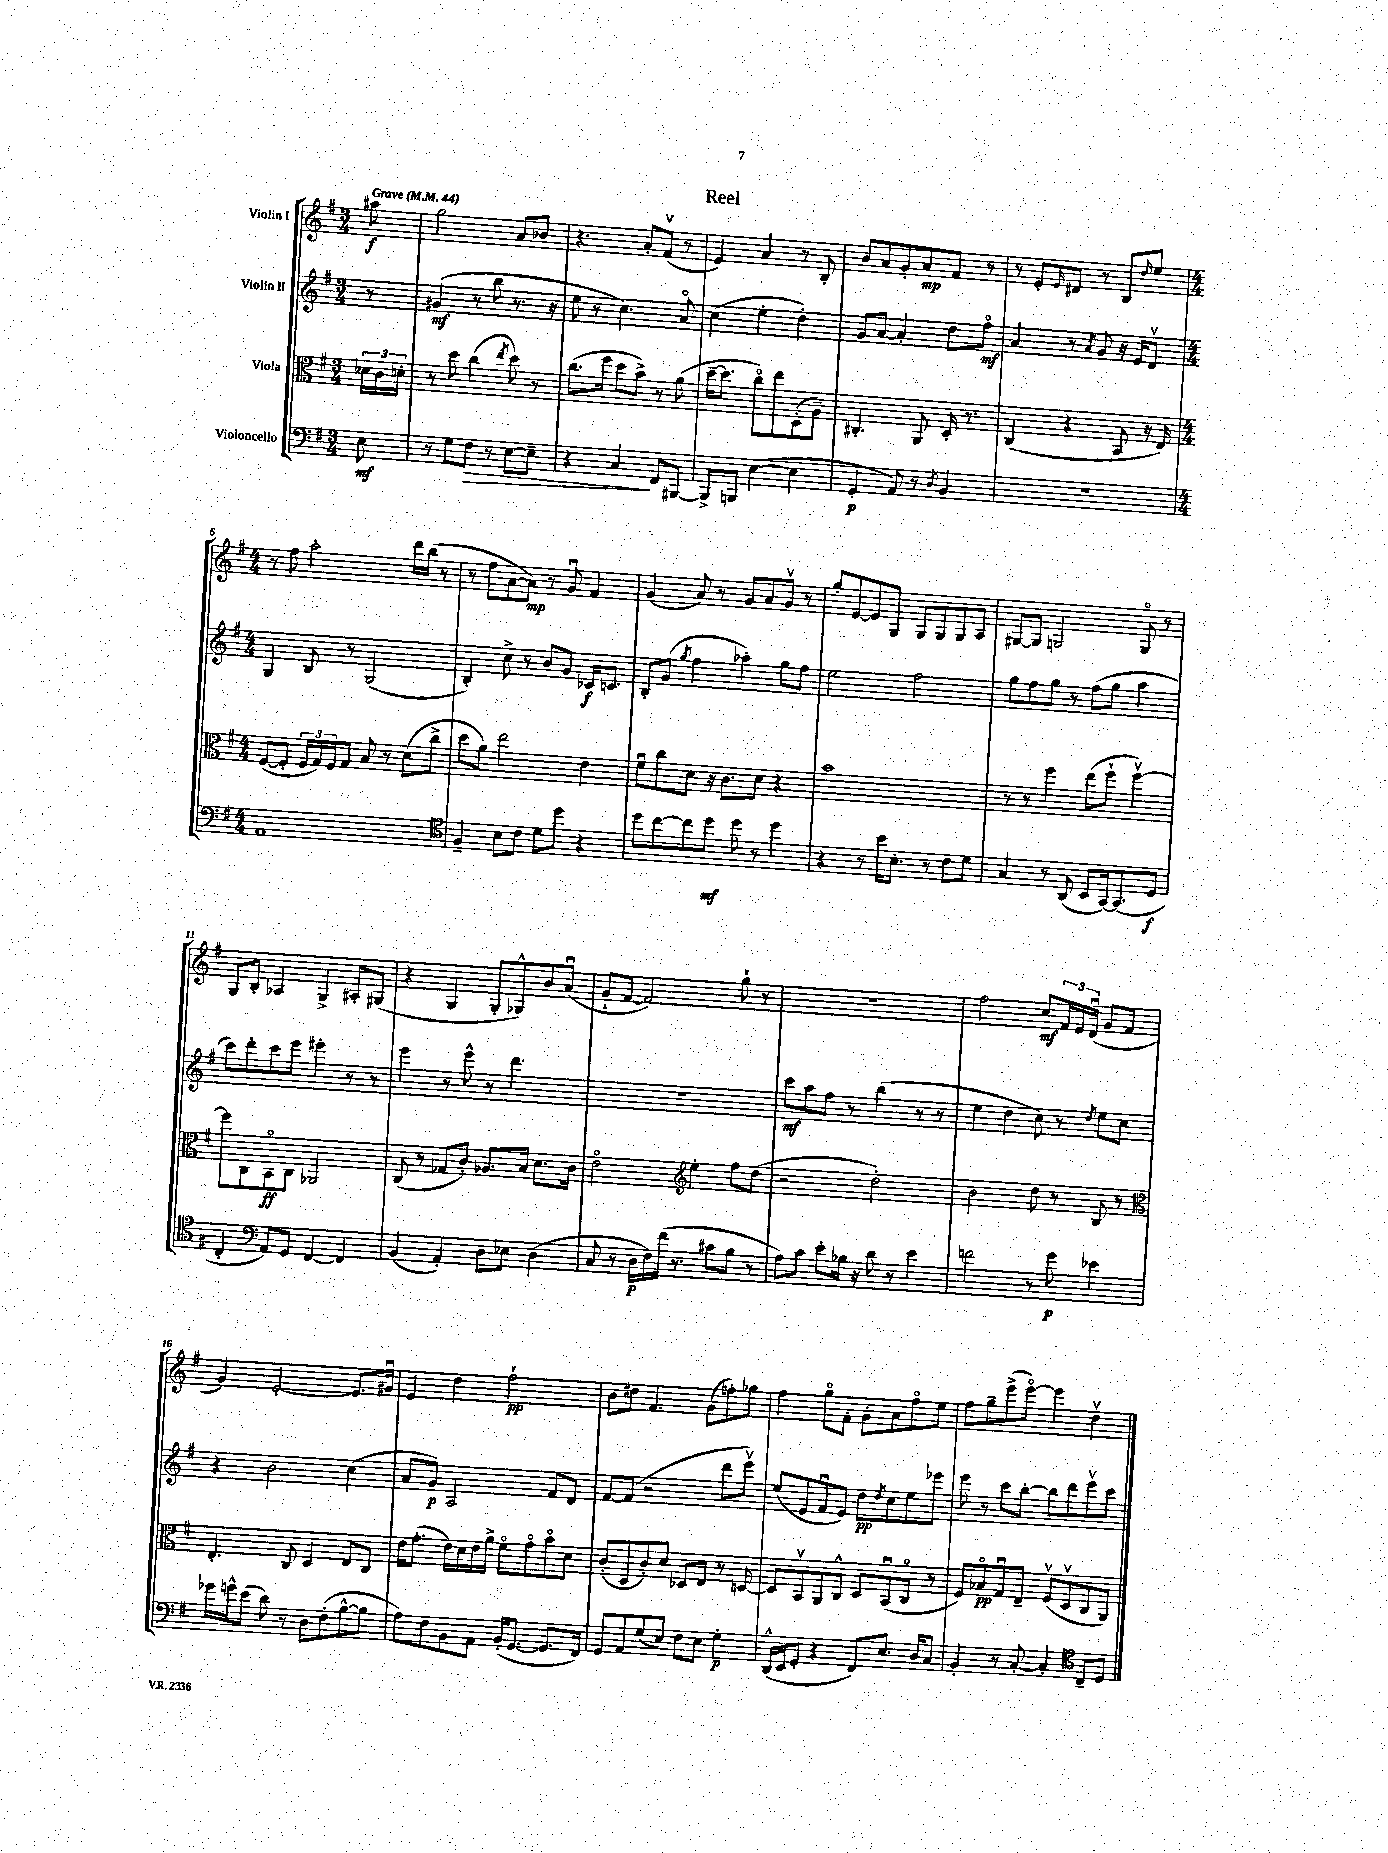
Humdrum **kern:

**kern	**kern	**kern	**kern
*staff4	*staff3	*staff2	*staff1
*clefF4	*clefC3	*clefG2	*clefG2
*k[f#]	*k[f#]	*k[f#]	*k[f#]
*M3/4	*M3/4	*M3/4	*M3/4
*MM44	*MM44	*MM44	*MM44
8E\	24d-\LL	8r	8aa#\
.	24c\	.	.
.	24d'\JJ	.	.
=	=	=	=
8r	8r	(4g#/	2gg\
8G\L	8dd\	.	.
8F#\J	(4cc\	8r	.
8r	.	8bb\	.
.	8qee/	.	.
[8E\L	8dd\)	8.r	8a/L
8E~\]J	8r	.	8b-/J
.	.	16r	.
=	=	=	=
4r	(8.cc\L	8ee\	4.r
.	.	8r	.
.	16ff#\Jk	.	.
4C/	8dd\L	4.cc\)	.
.	8b^\J)	.	8a'/L
8FF#/L	8r	.	(8f#v/J
[8BBB#/J	(8a\	8ao/	8r
=	=	=	=
8BBB#^/]L	[16dd~\LK	(4cc\	4e/)
.	8.dd\]J	.	.
8BBB/J	.	.	.
([4E\	8cco\L)	4ee'\	4a/
.	8ee\	.	.
4E\]	(8D'\	4dd'\)	8r
.	8A~\J)	.	8B'/
=	=	=	=
4GG'/	4.C#'/	8g/L	8b/L
.	.	[8a/J	8a/
8AA/)	.	4a'/]	8g'/
8r	8AA/	.	8a/
8qD/	.	.	.
4BB/	16D'/	8dd\L	8f#/J
.	8.r	.	.
.	.	8ff#o\J	8r
=	=	=	=
2.r	(4C/	4a/	8r
.	.	.	8e'/L
.	.	.	16qqe/
.	4r	8r	8d#/J
.	.	8qa/	.
.	.	8g/	8r
.	8BB/	16r	8B/L
.	.	16e/LK	.
.	.	.	16qqdd/
.	16r	8dv/J	8ee/J
.	16E/)	.	.
=	=	=	=
*M4/4	*M4/4	*M4/4	*M4/4
1AA	([8F#/L	4G/	8r
.	8F#'/]J	.	8ff#\
.	24F#/LL	8B/	2aa'\
.	24G/)	.	.
.	24F#/J	.	.
.	8G/J	8r	.
.	8B/	(2G/	.
.	8r	.	.
.	(8d\L	.	16ddd\LL
.	.	.	(16bb\JJ
.	8cc^\J	.	8r
=	=	=	=
*clefC4	*	*	*
4F#~/	8dd\L	4B'/)	8r
.	8a\J)	.	8ff#\L
8B\L	2ee\	8cc^\	[8a\
8c\J	.	8r	8a\]J)
8d\L	.	8b/L	8r
8dd\J	.	8g/J	8gu/
4r	4e\	16c-/LK	4f#/
.	.	8.c/J	.
=	=	=	=
8dd\L	8f#u\L	8B'/L	(4g/
[8cc\	8cc\	(8g/J	.
.	.	8qgg/	.
8cc\]	8d\J	4ff#\	8a/)
8dd\J	16r	.	8r
.	8.c\L	.	.
8dd\	.	4aa-'\)	8g/L
8r	8d\J	.	8a/
4dd\	4r	8gg\L	8gv/J
.	.	8ff#\J	8r
=	=	=	=
4r	1b	2ee\	8gg'/L
.	.	.	[8e/
8r	.	.	8e/]
16b\LK	.	.	8G/J
8.B'\J	.	.	.
.	.	2ff#\	8G/L
8r	.	.	8G/
8c\L	.	.	8G/
8d\J	.	.	8A/J
=	=	=	=
4G/	8r	8gg\L	[8G#/L
.	8r	8ff#\	8G#/]J
8r	4ff#\	8gg\J	2G/
(8AA/	.	8r	.
8BB/L	(8ee\L	(8ff#\L	.
[16GG/k)	8ff#`\J	8gg\J	.
(8.GG/]	.	.	.
.	[4ff#v\)	4aa\	8Go/
8D/J	.	.	8r
=	=	=	=
4C'/	8ff#\]L	8ccc\L)	8G/L
.	8C\	8ddd'\	8B'/J
*clefF4	*	*	*
8AA/L)	8BBo\	8ccc\	4A-/
8GG/J	8C\J	8eee\J	.
[4FF#/	2AA-/	4eee#'\	4G^/
4FF#/]	.	8r	8A#'/L
.	.	8r	(8G#/J
=	=	=	=
(4BB/	(8C/	4eee\	4r
.	8r	.	.
4AA'/)	8G-/L	8r	4G/
.	8c'/J)	8eee^^\	.
8D\L	8.A-/L	8r	8G'/L
8E-\J	.	4.ddd\	8G-^^/)
.	16B/Jk	.	.
(4D\	8.d\L	.	8b/
.	.	.	(8au/J
.	16c\Jk	.	.
=	=	=	=
8C/	2eo\	1r	8g`/L
8r	.	.	[8f#/J
16D\LL	.	.	2f#/])
16F#\)	.	.	.
(16f#\JJ	.	.	.
8.r	.	.	.
*	*clefG2	*	*
.	4ee'\	.	.
8c#\L	.	.	.
8B\J	8ff#\L	.	8gg`\
8r	(8dd\J	.	8r
=	=	=	=
8A\L)	2r	8ccc\L	1r
8c\J	.	8aa\	.
8e'\L	.	8ff#\J	.
16B-\Jk	.	8r	.
16r	.	.	.
8d\	2dd'\)	(4bb\	.
8r	.	.	.
4e\	.	8r	.
.	.	8r	.
=	=	=	=
2f\	2b\	4ee\	2ff#\
.	.	4dd\	.
8r	8dd\	8cc\)	8cc/L
8g\	8r	8r	24f#/L
.	.	.	24e/
.	.	.	(24du/JJ
.	.	8qdd/	.
4e-\	8B/	8ee\L	8g/L
.	8r	8cc\J	8f#/J
=	=	=	=
*	*clefC3	*	*
16g-\LL	4.E'/	4r	4g/)
16g^^\J	.	.	.
(8e\J	.	.	.
8d\)	.	2b\	[2e'/
8r	8C/	.	.
8D\L	4D/	.	.
(8F#'\	.	.	.
[8B^^\	8E/L	(4cc\	8.e/]L
8B\]J	8C/J	.	.
.	.	.	16g#u/Jk
=	=	=	=
8A\L)	16e\LK	8a/L	4e/
.	(8.g'\J	.	.
8F#\	.	8g/J)	.
8BB\	16e\LL)	2A/	4dd\
.	16d\	.	.
8AA\J	16e\	.	.
.	16a^\JJ	.	.
(16BB'/LK	8f#o\L	.	2ff#`\
[8.GG/J	.	.	.
.	8go\	.	.
8.GG/]L	8bo\	8f#/L	.
.	8d\J	8d/J	.
16FF#/Jk)	.	.	.
=	=	=	=
8GG/L	(8c'/L	[8f#/L	8b\L
8AA/	8D/	(8f#/]J	8dd#\J
(8G/	8c'/)	2r	4.f#/
8E/J)	8d/J	.	.
8F#\L	8D-/L	.	.
8E\J	8E/J	.	(8g\L
4G'\	8r	8ddd\L	8ff'\)
.	[8D/	8eeev\J)	8gg-\J
=	=	=	=
(16DD^^/LL	8D/]L	(8ee/L	4ff#\
16EE/J	.	.	.
8GG'/J	8BBv/	8e/	.
4r	8AA/	8f#u/	8ggo\L
.	8C^^/J	8e/J)	8f#'\J
8FF#/L)	8D/L	8dd\L	8g'\L
.	.	8qdd/	.
8.E/J	(8BBu/	8cc\	8a\
.	8Co/J	8ee\	8ff#o\
16D/LK	.	.	.
8C/J	8r	8eee-\J	8ee\J
=	=	=	=
4BB'/	8F#/L)	8eee\	8ff#\L
.	8B-o/	8r	8gg~\
8r	8Gu/	8ccc\L	(8eee^\
[8C'/	8E~/J	[8bb'\J	[8eeeo\J)
4C'/]	(8F#v/L	8bb\]L	4eee\]
.	8Dv/	8ddd\	.
*clefC4	*	*	*
8C~/L	8C/	8eeev\	4ddv\
8D/J	8AA/J)	8ccc\J	.
==	==	==	==
*-	*-	*-	*-
